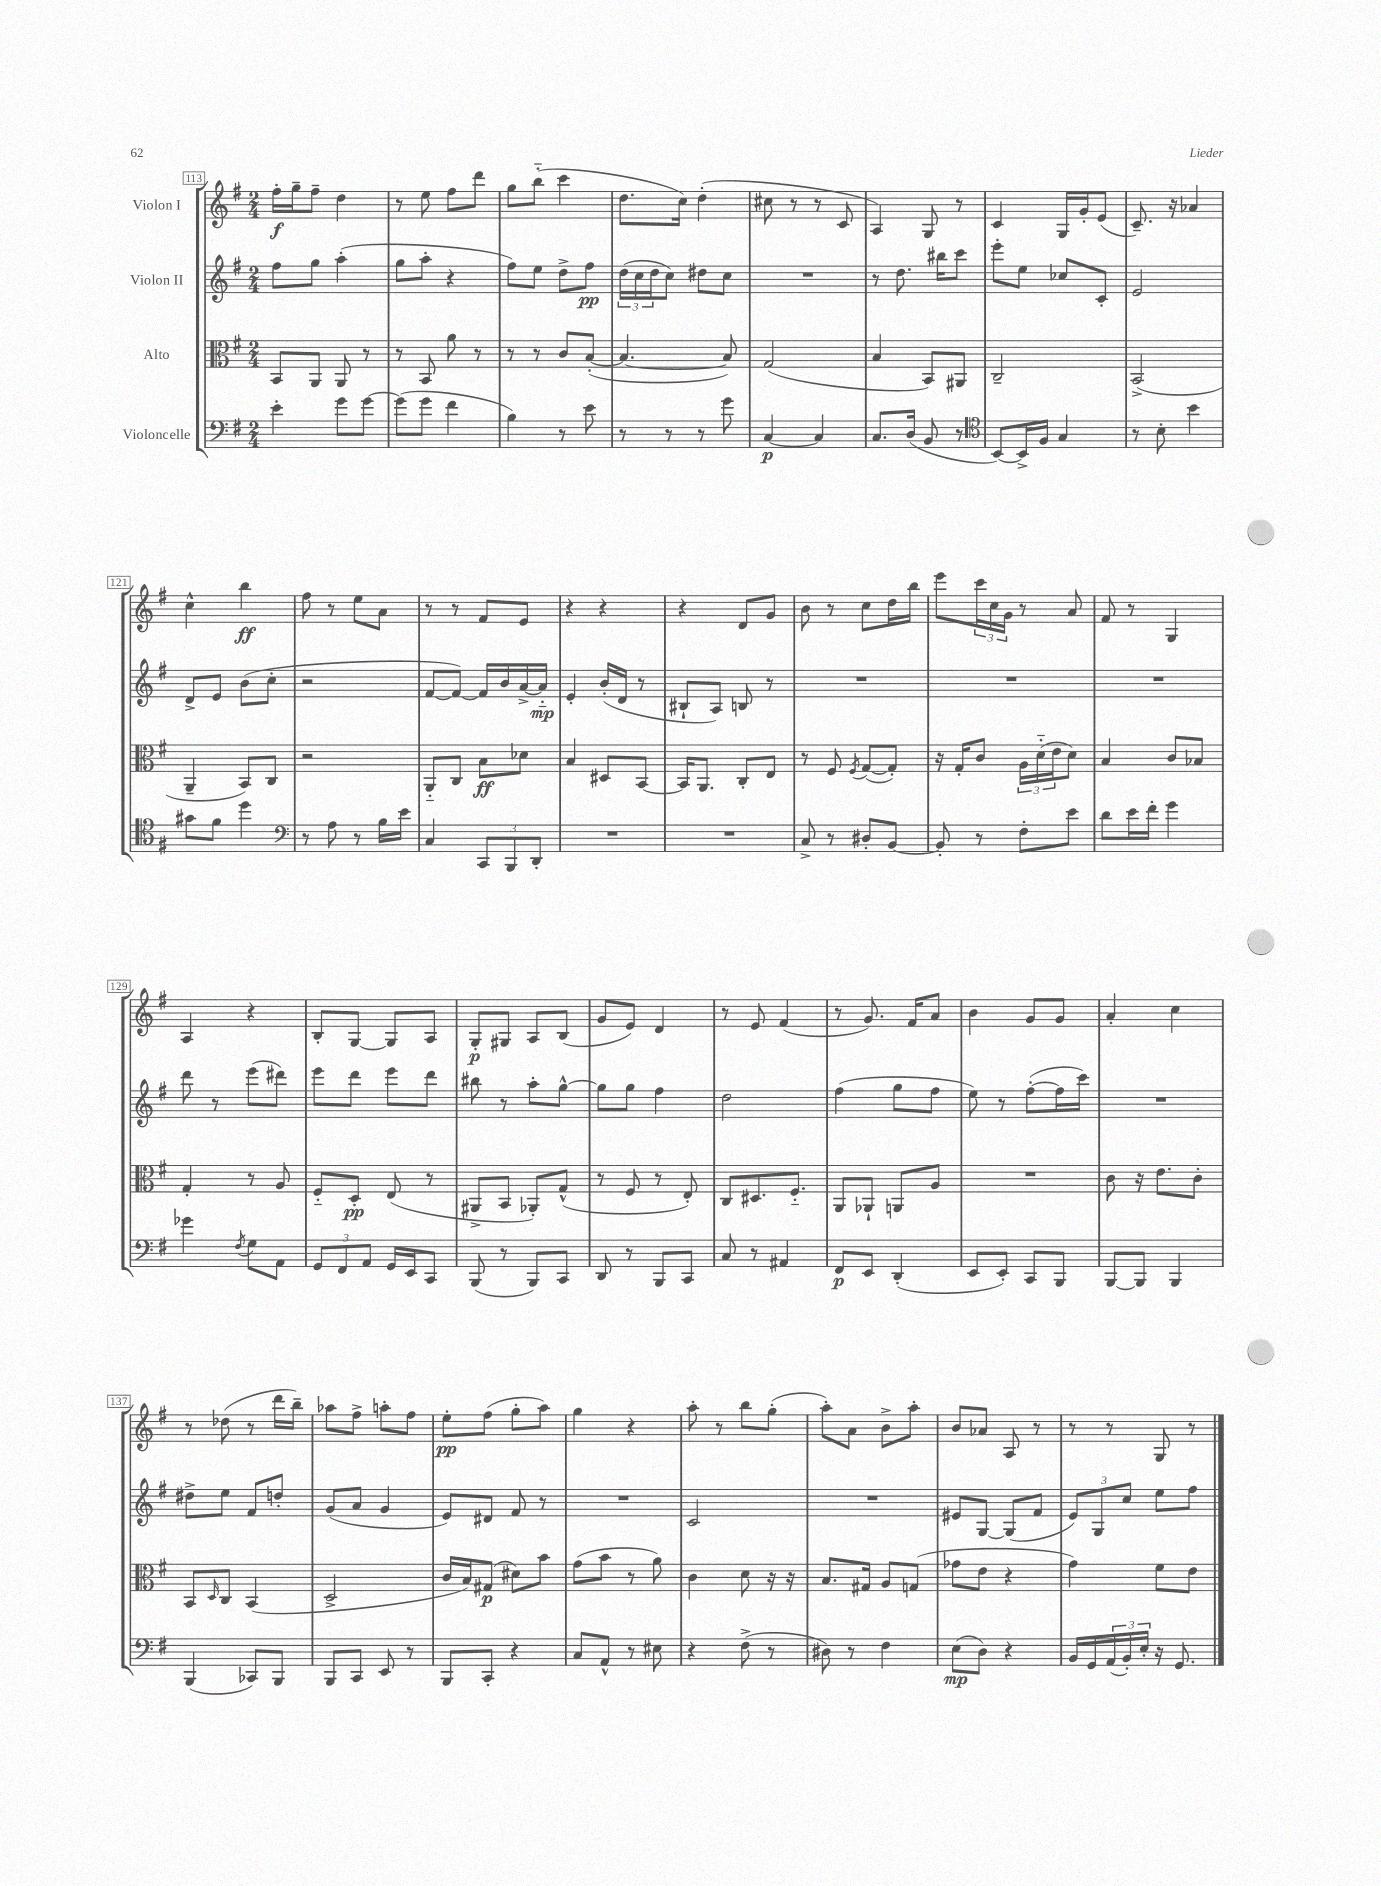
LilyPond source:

<<
\new StaffGroup <<
\new Staff = "s0" \with { instrumentName = "Violon I" } {
    \clef treble \key g \major \numericTimeSignature \time 2/4
    fis''16-.\f g''16-- fis''8-- d''4 |
    r8 e''8 fis''8 d'''8 |
    g''8 b''8-_( c'''4 |
    d''8. c''16) d''4-.( |
    cis''8 r8 r8 c'8 |
    a4) g8 r8 |
    c'4 g16 g'16-. e'8( |
    c'8.--) r16 aes'4 |
    c''4-^ b''4\ff |
    fis''8 r8 e''8 a'8 |
    r8 r8 fis'8 e'8 |
    r4 r4 |
    r4 d'8 g'8 |
    b'8 r8 c''8 d''16 b''16 |
    e'''8 \tuplet 3/2 { c'''16 c''16 g'16 } r8 a'8 |
    fis'8 r8 g4 |
    a4 r4 |
    b8-. g8~ g8 a8 |
    g8-.\p gis8 a8 b8( |
    g'8 e'8) d'4 |
    r8 e'8 fis'4( |
    r8 g'8.) fis'16 a'8 |
    b'4 g'8 g'8 |
    a'4-. c''4 |
    r8 des''8( r8 d'''16 b''16--) |
    aes''8 fis''8-> a''8-. fis''8 |
    e''8-.\pp fis''8( g''8-. a''8) |
    g''4 r4 |
    a''8-. r8 b''8 g''8-.( |
    a''8-.) a'8 b'8-> a''8-. |
    b'8 aes'8 a8 r8 |
    r8 r8 g8 r8 \bar "|." |
}
\new Staff = "s1" \with { instrumentName = "Violon II" } {
    \clef treble \key g \major \numericTimeSignature \time 2/4
    fis''8 g''8 a''4-.( |
    g''8 a''8-. r4 |
    fis''8) e''8 d''8-> fis''8\pp |
    \tuplet 3/2 { d''16( c''16 d''16 } c''8) dis''8 c''8 |
    R2 |
    r8 d''8. bis''16 c'''8 |
    e'''8-. e''8 ces''8 c'8-. |
    e'2 |
    d'8-> e'8 b'8( c''8-. |
    r2 |
    fis'8~ fis'8~) fis'16 b'16 a'16~-> a'16-_\mp |
    e'4-. b'16-.( d'16 r8 |
    bis8-! a8) b8 r8 |
    R2 |
    R2 |
    R2 |
    d'''8 r8 e'''8( dis'''8) |
    e'''8 d'''8 e'''8 d'''8 |
    bis''8 r8 a''8-. g''8~-^ |
    g''8 g''8 fis''4 |
    d''2 |
    fis''4( g''8 fis''8 |
    e''8) r8 fis''8~-.( fis''16 c'''16) |
    R2 |
    dis''8-> e''8 fis'8 d''8-. |
    g'8( a'8 g'4 |
    e'8) dis'8 fis'8 r8 |
    R2 |
    c'2 |
    R2 |
    eis'8 g8~ g8( fis'8 |
    \tuplet 3/2 { e'8) g8 c''8 } e''8 fis''8 \bar "|." |
}
\new Staff = "s2" \with { instrumentName = "Alto" } {
    \clef alto \key g \major \numericTimeSignature \time 2/4
    b,8 a,8 a,8 r8 |
    r8 b,8 a'8 r8 |
    r8 r8 c'8 b8~-.( |
    b4.~ b8) |
    g2( |
    b4 b,8) ais,8 |
    c2-- |
    b,2->( |
    a,4-- b,8) c8 |
    r2 |
    a,8-_ c8 b8\ff des'8 |
    b4 dis8 b,8~ |
    b,16 a,8. c8-. e8 |
    r8 fis8 \acciaccatura { fis8 } g8~( g8-.) |
    r16 g16-. c'8 \tuplet 3/2 { a16 d'16-_( e'16 } d'8) |
    b4 c'8 bes8 |
    g4-. r8 a8 |
    fis8-_ d8-.\pp e8( r8 |
    ais,8-> b,8 aes,8-.) g8-^( |
    r8 fis8 r8 e8-.) |
    c8 dis8. fis8.-_ |
    a,8 aes,8-! a,8 a8 |
    R2 |
    c'8 r16 e'8. c'8-. |
    b,8 \grace { d16 } c8 b,4( |
    d2-> |
    c'16 b16) gis8\p( dis'8) b'8 |
    g'8( b'8 r8 a'8) |
    c'4 d'8 r16 r16 |
    b8. gis16 a8 g8( |
    ges'8 e'8 r4 |
    g'4) fis'8 e'8 \bar "|." |
}
\new Staff = "s3" \with { instrumentName = "Violoncelle" } {
    \clef bass \key g \major \numericTimeSignature \time 2/4
    e'4-. g'8 g'8~ |
    g'8( g'8 fis'4 |
    b4) r8 e'8 |
    r8 r8 r8 g'8 |
    c4~\p c4 |
    c8. d16( b,8 r8 |
    \clef tenor b,8~) b,16-> fis16 g4 |
    r8 b8-. b'4 |
    gis'8 fis'8 d''4 |
    \clef bass r8 a8 r8 b16 e'16 |
    c4 \tuplet 3/2 { c,8 b,,8 d,8-. } |
    R2 |
    R2 |
    c8-> r8 dis8-. b,8~ |
    b,8-. r8 fis8-. e'8 |
    d'8 e'16 fis'16-. g'4 |
    ges'4 \acciaccatura { fis8 } g8 a,8 |
    \tuplet 3/2 { g,8 fis,8 a,8 } g,16 e,16 c,8 |
    b,,8( r8 b,,8) c,8 |
    d,8 r8 b,,8 c,8 |
    c8 r8 ais,4 |
    fis,8\p e,8 d,4-.( |
    e,8 e,8-.) c,8 b,,8 |
    b,,8~ b,,8 b,,4 |
    b,,4( ces,8) b,,8 |
    b,,8 c,8 e,8 r8 |
    b,,8 c,8-. r4 |
    c8 a,8-^ r8 eis8 |
    r4 fis8->( r8 |
    dis8) r8 fis4 |
    e8\mp( d8) r4 |
    b,16 g,16 \tuplet 3/2 { a,16( b,16-.) e16-. } r16 g,8. \bar "|." |
}
>>
>>
\layout { \context { \Score currentBarNumber = #113 \override BarNumber.stencil = #(make-stencil-boxer 0.1 0.3 ly:text-interface::print) } }
